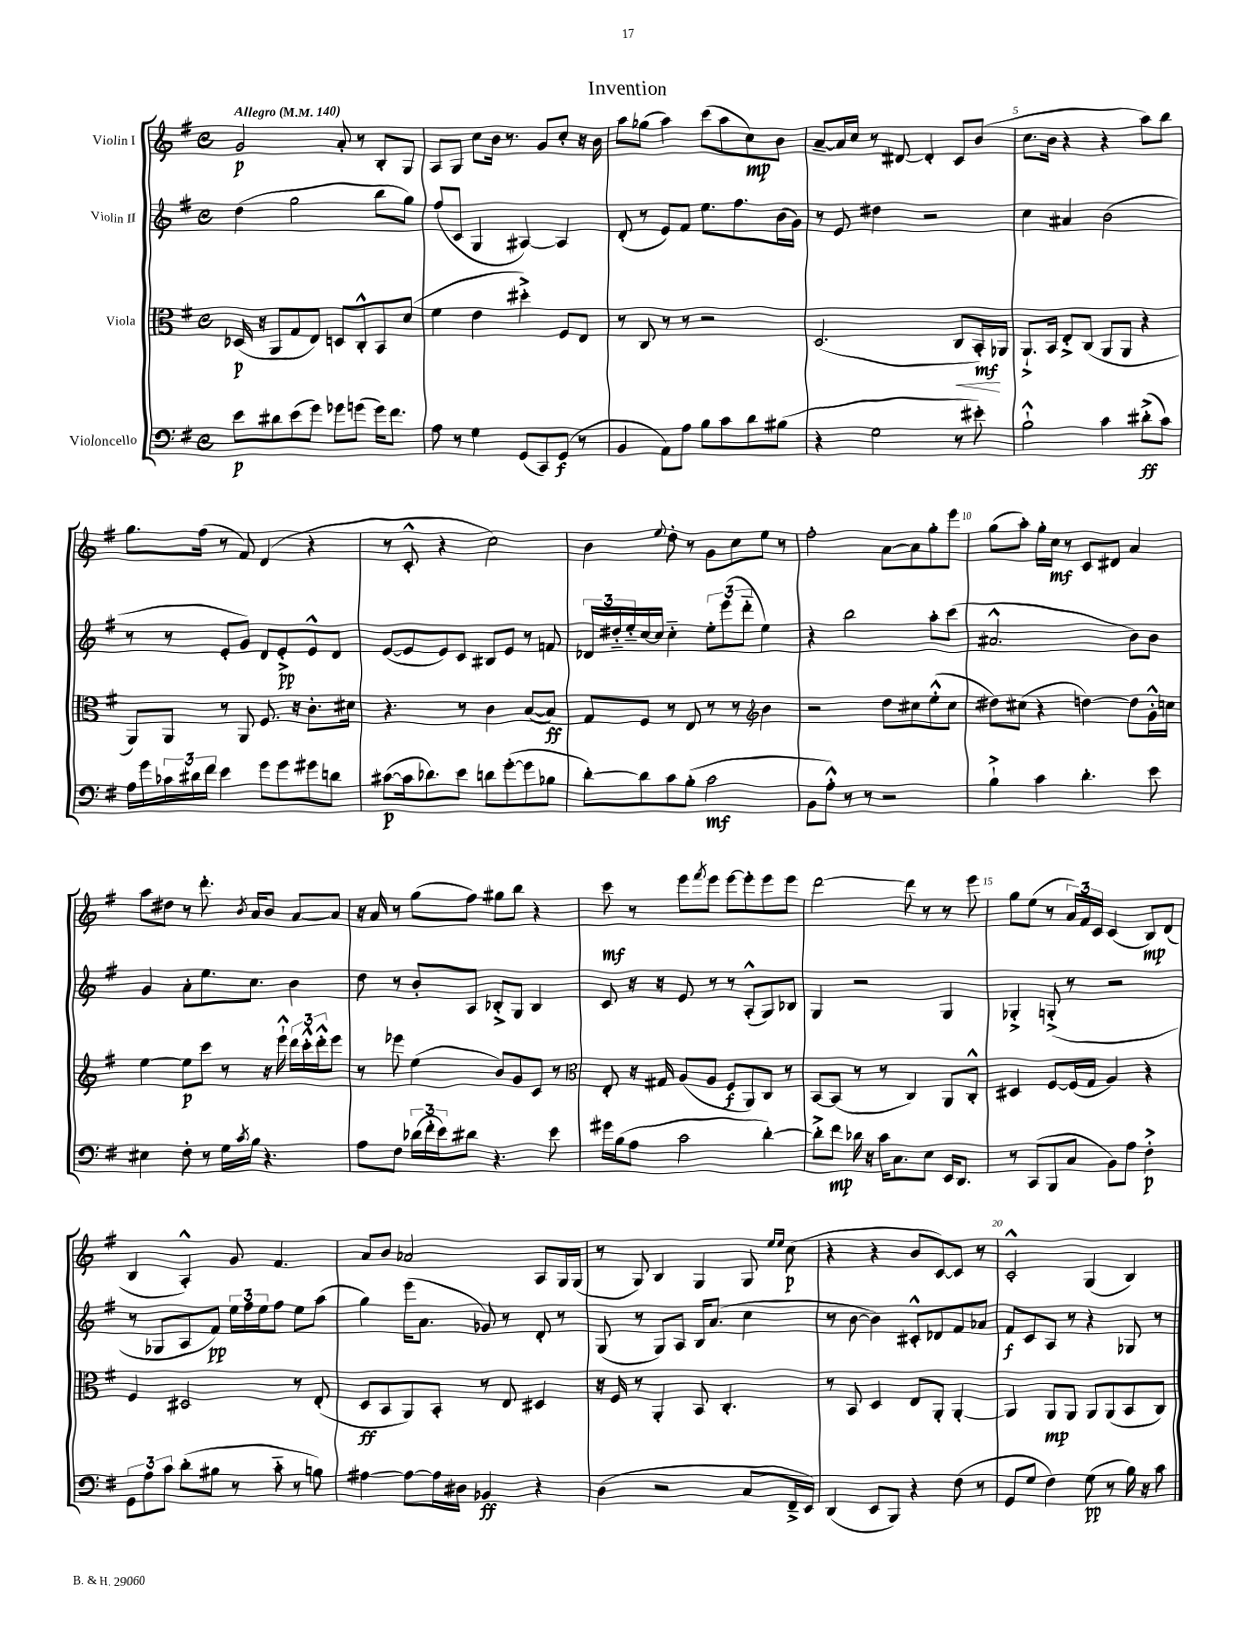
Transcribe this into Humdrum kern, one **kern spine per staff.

**kern	**dynam	**kern	**dynam	**kern	**dynam	**kern	**dynam
*part4	*part4	*part3	*part3	*part2	*part2	*part1	*part1
*staff4	*staff4	*staff3	*staff3	*staff2	*staff2	*staff1	*staff1
*I"Violoncello	*	*I"Viola	*	*I"Violin II	*	*I"Violin I	*
*clefF4	*	*clefC3	*	*clefG2	*	*clefG2	*
*k[f#]	*	*k[f#]	*	*k[f#]	*	*k[f#]	*
*M4/4	*	*M4/4	*	*M4/4	*	*M4/4	*
*met(c)	*	*met(c)	*	*met(c)	*	*met(c)	*
*MM140	*	*MM140	*	*MM140	*	*MM140	*
=1	=1	=1	=1	=1	=1	=1	=1
!	!	!	!	!	!	!LO:TX:a:B:t=Allegro	!
8e\L	p	(16D-X/	p	(4dd\	.	2g/	p
.	.	16r	.	.	.	.	.
8d#X\	.	8AA/L	.	.	.	.	.
(8e\	.	8G/	.	2gg\	.	.	.
8g\J)	.	8E/J)	.	.	.	.	.
8g-X\L	.	8Dn/L	.	.	.	8a'/	.
(8gn\J	.	8C'^^/	.	.	.	8r	.
16g\KL)	.	8BB/	.	8bb\L	.	8B'/L	.
8.f#\J	.	.	.	.	.	.	.
.	.	(8d/J	.	8gg\J)	.	8G/J	.
=2	=2	=2	=2	=2	=2	=2	=2
8A\	.	4f#\	.	(8ff#/L	.	8A/L	.
8r	.	.	.	8c/J	.	8G/J	.
4G\	.	4e\	.	4G/	.	8cc\L	.
.	.	.	.	.	.	16b\Jk	.
.	.	.	.	.	.	8.r	.
(8GG/L	.	4dd#X'^\)	.	[4A#X/)	.	.	.
8CC/)	.	.	.	.	.	8g/L	.
(8GG/J	f	8F#/L	.	4A#/]	.	8cc'/J	.
8r	.	8E/J	.	.	.	16r	.
.	.	.	.	.	.	16b\	.
=3	=3	=3	=3	=3	=3	=3	=3
4BB/	.	8r	.	(8d'/	.	8aa\L	.
.	.	8C/	.	8r	.	(8gg-X\J	.
8AA\L)	.	8r	.	8e/L)	.	4aa\)	.
8A\J	.	8r	.	8f#/J	.	.	.
8B\L	.	2r	.	8.ee\L	.	(8ccc\L	.
8c\	.	.	.	.	.	8aa\	.
.	.	.	.	8.ff#\	.	.	.
8d\	.	.	.	.	.	8cc\)	mp
(8B#X\J	.	.	.	(16b\L	.	8b\J	.
.	.	.	.	16g\JJ)	.	.	.
=4	=4	=4	=4	=4	=4	=4	=4
4r	.	(2.D/	.	8r	.	[8a~/L	.
.	.	.	.	8e/	.	16a/L]	.
.	.	.	.	.	.	16cc/JJ	.
2G\	.	.	.	4dd#X\	.	8r	.
.	.	.	.	.	.	[8d#X/	.
.	.	.	.	2r	.	4d#'/]	.
!	!	!	!LO:HP:b	!	!	!	!
8r	.	8C/L	<	.	.	8c/L	.
8e#X'\)	.	16BB'/L)	mf	.	.	(8b/J	.
.	.	16AA-X/JJ	[	.	.	.	.
=5	=5	=5	=5	=5	=5	=5	=5
2B`^^\	.	8.AA`^/L	.	4cc\	.	8.cc\L	.
.	.	16BB/Jk	.	.	.	16b\Jk	.
.	.	8E'^/L	.	4a#X/	.	4r	.
.	.	(8C/J	.	.	.	.	.
4c\	.	8AA/L	.	(2b\	.	4r	.
.	.	8AA/J	.	.	.	.	.
(8d#X'^\L	ff	4r	.	.	.	8aa\L)	.
8c\J)	.	.	.	.	.	8bb\J	.
!!LO:LB:g=z
=6	=6	=6	=6	=6	=6	=6	=6
16A\LL	.	8AA/L)	.	8r	.	8.gg\L	.
16g\	.	.	.	.	.	.	.
24c-X\	.	8AA/J	.	8r	.	.	.
24d#X\	.	.	.	.	.	.	.
.	.	.	.	.	.	(16ff#\Jk	.
24f#\JJ	.	.	.	.	.	.	.
4e\	.	8r	.	8e'/L	.	8r	.
.	.	8AA/	.	8g/J)	.	8f#/)	.
8g\L	.	8.F#/	.	8d/L	.	(4d/	.
8g\	.	.	.	8e'^/	pp	.	.
.	.	16r	.	.	.	.	.
8g#X\	.	8.c'\L	.	8e^^/	.	4r	.
8dn\J	.	.	.	8d/J	.	.	.
.	.	16d#X\Jk	.	.	.	.	.
=7	=7	=7	=7	=7	=7	=7	=7
([8c#X\L	p	4.r	.	([8e/L	.	8r	.
16c#\k]	.	.	.	8e/]	.	8c'^^/	.
8.d-X\)	.	.	.	.	.	.	.
.	.	.	.	8e/)	.	4r	.
8e\J	.	8r	.	8c/J	.	.	.
8dn\L	.	4c\	.	8B#X/L	.	2cc\)	.
([8g'\	.	.	.	8e/J	.	.	.
8g\]	.	([8B/L	.	8r	.	.	.
8B-X\J	.	8B/J])	ff	8fn/	.	.	.
=8	=8	=8	=8	=8	=8	=8	=8
[8d'\L)	.	8G/L	.	24d-X/LL	.	4b\	.
.	.	.	.	24dd#X/	.	.	.
.	.	.	.	24ee/	.	.	.
8d\]	.	8F#/J	.	[16cc/	.	.	.
.	.	.	.	16cc/JJ]	.	.	.
.	.	.	.	.	.	8qqee/	.
8c\	.	8r	.	4cc\	.	8dd'\	.
(8B'\J	.	8E/	.	.	.	8r	.
2c\	mf	8r	.	12ee'\L	.	8g\L	.
.	.	.	.	(12eee\	.	.	.
.	.	8r	.	.	.	8cc\	.
.	.	.	.	12ddd\J	.	.	.
*	*	*clefG2	*	*	*	*	*
.	.	4b\	.	4ee\)	.	8ee\J	.
.	.	.	.	.	.	8r	.
=9	=9	=9	=9	=9	=9	=9	=9
8BB\L	.	2r	.	4r	.	2ff#'\	.
8A'^^\J)	.	.	.	.	.	.	.
8r	.	.	.	2bb\	.	.	.
8r	.	.	.	.	.	.	.
2r	.	8dd\L	.	.	.	[8a\L	.
.	.	8cc#X\	.	.	.	8a\]	.
.	.	(8ee'^^\	.	8aa'\L	.	8gg'\	.
.	.	8cc#\J	.	(8ccc\J	.	8eee\J	.
=10	=10	=10	=10	=10	=10	=10	=10
4B`^\	.	8dd#X\L)	.	2.a#X^^/	.	(8gg\L	.
.	.	(8cc#X\J	.	.	.	8aa'\J)	.
4c\	.	4r	.	.	.	16gg'\LL	.
.	.	.	.	.	.	16cc\JJ	mf
.	.	.	.	.	.	8r	.
4.d'\	.	[4ddn\)	.	.	.	8c/L	.
.	.	.	.	.	.	8d#X/J	.
.	.	8dd\L]	.	8b\L)	.	4a/	.
8e\	.	16g'^^\L	.	8b\J	.	.	.
.	.	16ccn\JJ	.	.	.	.	.
!!LO:LB:g=z
=11	=11	=11	=11	=11	=11	=11	=11
4E#X\	.	[4ee\	.	4g/	.	8aa\L	.
.	.	.	.	.	.	8dd#X\J	.
8F#'\	.	8ee\L]	p	8a'\L	.	8r	.
8r	.	8ccc\J	.	8.ee\	.	8.ddd'\	.
16G\LL	.	8r	.	.	.	.	.
8qc/	.	.	.	.	.	8qb/	.
16B\JJ	.	.	.	8.cc\J	.	16a/KL	.
4.r	.	16r	.	.	.	8b/J	.
.	.	16eee`^^\	.	.	.	.	.
.	.	24ddd\LL	.	4b\	.	[8a/L	.
.	.	24ccc'^^\	.	.	.	.	.
.	.	24ddd'^^\J	.	.	.	.	.
.	.	8eee\J	.	.	.	8a/J]	.
=12	=12	=12	=12	=12	=12	=12	=12
8A\L	.	8r	.	8dd\	.	16r	.
.	.	.	.	.	.	16a/	.
8F#\J	.	8eee-X\	.	8r	.	8r	.
(24d-X\LL	.	(4ee\	.	8b'/L	.	(8gg\L	.
24f#'\	.	.	.	.	.	.	.
24e\J)	.	.	.	.	.	.	.
8d#X\J	.	.	.	8A/J	.	8ff#\J)	.
4.r	.	8b/L)	.	8B-X'^/L	.	8gg#X\L	.
.	.	8g/	.	8G/J	.	8bb\J	.
.	.	8c/J	.	4B-/	.	4r	.
8e\	.	8r	.	.	.	.	.
=13	=13	=13	=13	=13	=13	=13	=13
*	*	*clefC3	*	*	*	*	*
16g#X\LL	.	8E'/	.	8c/	.	8ccc\	mf
(16B\J	.	.	.	.	.	.	.
8A\J	.	16r	.	16r	.	8r	.
.	.	16G#X/	.	16r	.	.	.
2c\	.	(8A/L	.	8e/	.	8eee\L	.
.	.	.	.	.	.	8qfff#/	.
.	.	8A/J	.	8r	.	8eee\J	.
.	.	8F#/L	f	8r	.	[8eee\L	.
.	.	8AA/)	.	(8A'^^/L	.	8eee'\]	.
[4d'\)	.	8C/J	.	8G/)	.	8eee\	.
.	.	8r	.	8B-X/J	.	8eee\J	.
=14	=14	=14	=14	=14	=14	=14	=14
8d'^\L]	.	[8BB/L	.	4G/	.	[2ddd\	.
8f#\J	mp	(8BB/J]	.	.	.	.	.
16d-X\	.	8r	.	2r	.	.	.
16r	.	.	.	.	.	.	.
16c\KL	.	8r	.	.	.	.	.
8.C\	.	.	.	.	.	.	.
.	.	4C/)	.	.	.	8ddd\]	.
8E\J	.	.	.	.	.	8r	.
16EE/KL	.	8AA/L	.	4G/	.	8r	.
8.DD/J	.	.	.	.	.	.	.
.	.	8C'^^/J	.	.	.	8eee\	.
=15	=15	=15	=15	=15	=15	=15	=15
8r	.	4D#X/	.	4G-X'^/	.	8gg\L	.
(8CC/L	.	.	.	.	.	(8ee\J	.
8BBB/	.	[8F#/L	.	(8Gn'^/	.	8r	.
8C/J	.	(16F#/L]	.	8r	.	24a/LL)	.
.	.	.	.	.	.	24f#/	.
.	.	16G/JJ	.	.	.	.	.
.	.	.	.	.	.	24c/JJ	.
8BB\L)	.	4A/)	.	2r	.	(4c/	.
8A\J	.	.	.	.	.	.	.
4F#'^\	p	4r	.	.	.	8B/L)	mp
.	.	.	.	.	.	(8d/J	.
!!LO:LB:g=z
=16	=16	=16	=16	=16	=16	=16	=16
12GG\L	.	4F#/	.	8r	.	4B/	.
12A\	.	.	.	.	.	.	.
.	.	.	.	8G-X/L	.	.	.
12c\J	.	.	.	.	.	.	.
(8d'\L	.	2D#X/	.	8A/	.	4A'^^/)	.
8B#X\J	.	.	.	8f#/J)	pp	.	.
8r	.	.	.	24ee\LL	.	8g/	.
.	.	.	.	24ff#\	.	.	.
.	.	.	.	24ee\J	.	.	.
8c\	.	.	.	8ff#\J	.	4.f#/	.
8r	.	8r	.	8ee\L	.	.	.
8Bn\)	.	(8E'/	.	(8aa\J	.	.	.
=17	=17	=17	=17	=17	=17	=17	=17
[4A#X\	.	8D/L	ff	4gg\)	.	8a/L	.
.	.	8BB/	.	.	.	8b/J	.
8A#\L_	.	8AA/)	.	(16eee\KL	.	2a-X/	.
.	.	.	.	8.a\J	.	.	.
16A#\L]	.	8BB'/J	.	.	.	.	.
16D#X\JJ	.	.	.	.	.	.	.
4BB-X/	ff	8r	.	8g-X/)	.	.	.
.	.	8E/	.	8r	.	.	.
4r	.	4D#X/	.	8d'/	.	8A/L	.
.	.	.	.	8r	.	16G/L	.
.	.	.	.	.	.	(16G/JJ	.
=18	=18	=18	=18	=18	=18	=18	=18
(4D\	.	16r	.	(8G/	.	8r	.
.	.	16F#/	.	.	.	.	.
.	.	8r	.	8r	.	8G/)	.
2r	.	4AA'/	.	8G/L)	.	4B/	.
.	.	.	.	8A/J	.	.	.
.	.	8BB/	.	16B/KL	.	4G/	.
.	.	.	.	(8.a/J	.	.	.
.	.	4.C'/	.	.	.	.	.
8C/L	.	.	.	4cc\	.	8G/	.
.	.	.	.	.	.	16qqee/LL	.
.	.	.	.	.	.	16qqee/JJ	.
16FF#~^/L	.	.	.	.	.	(8cc\	p
16EE/JJ)	.	.	.	.	.	.	.
=19	=19	=19	=19	=19	=19	=19	=19
(4DD/	.	8r	.	8r	.	4r	.
.	.	8BB/	.	[8b\	.	.	.
8EE/L	.	4D/	.	4b\])	.	4r	.
8BBB/J)	.	.	.	.	.	.	.
4r	.	8E/L	.	8c#X'^^/L	.	8b/L	.
.	.	8AA'/J	.	8d-X/	.	[8c/)	.
(8F#\	.	[4AA'/	.	8f#/	.	8c/J]	.
8r	.	.	.	8a-X/J	.	8r	.
=20	=20	=20	=20	=20	=20	=20	=20
8GG/L	.	4AA/]	.	8f#/L	f	2c'^^/	.
8G/J	.	.	.	8c/	.	.	.
4F#\)	.	8AA/L	mp	8A/J	.	.	.
.	.	8AA/J	.	8r	.	.	.
(8G\	pp	8AA/L	.	4r	.	(4G/	.
8r	.	(8AA/	.	.	.	.	.
16B\)	.	8BB/	.	8G-X/	.	4B/)	.
16r	.	.	.	.	.	.	.
8c\	.	8C/J)	.	8r	.	.	.
==	==	==	==	==	==	==	==
*-	*-	*-	*-	*-	*-	*-	*-
